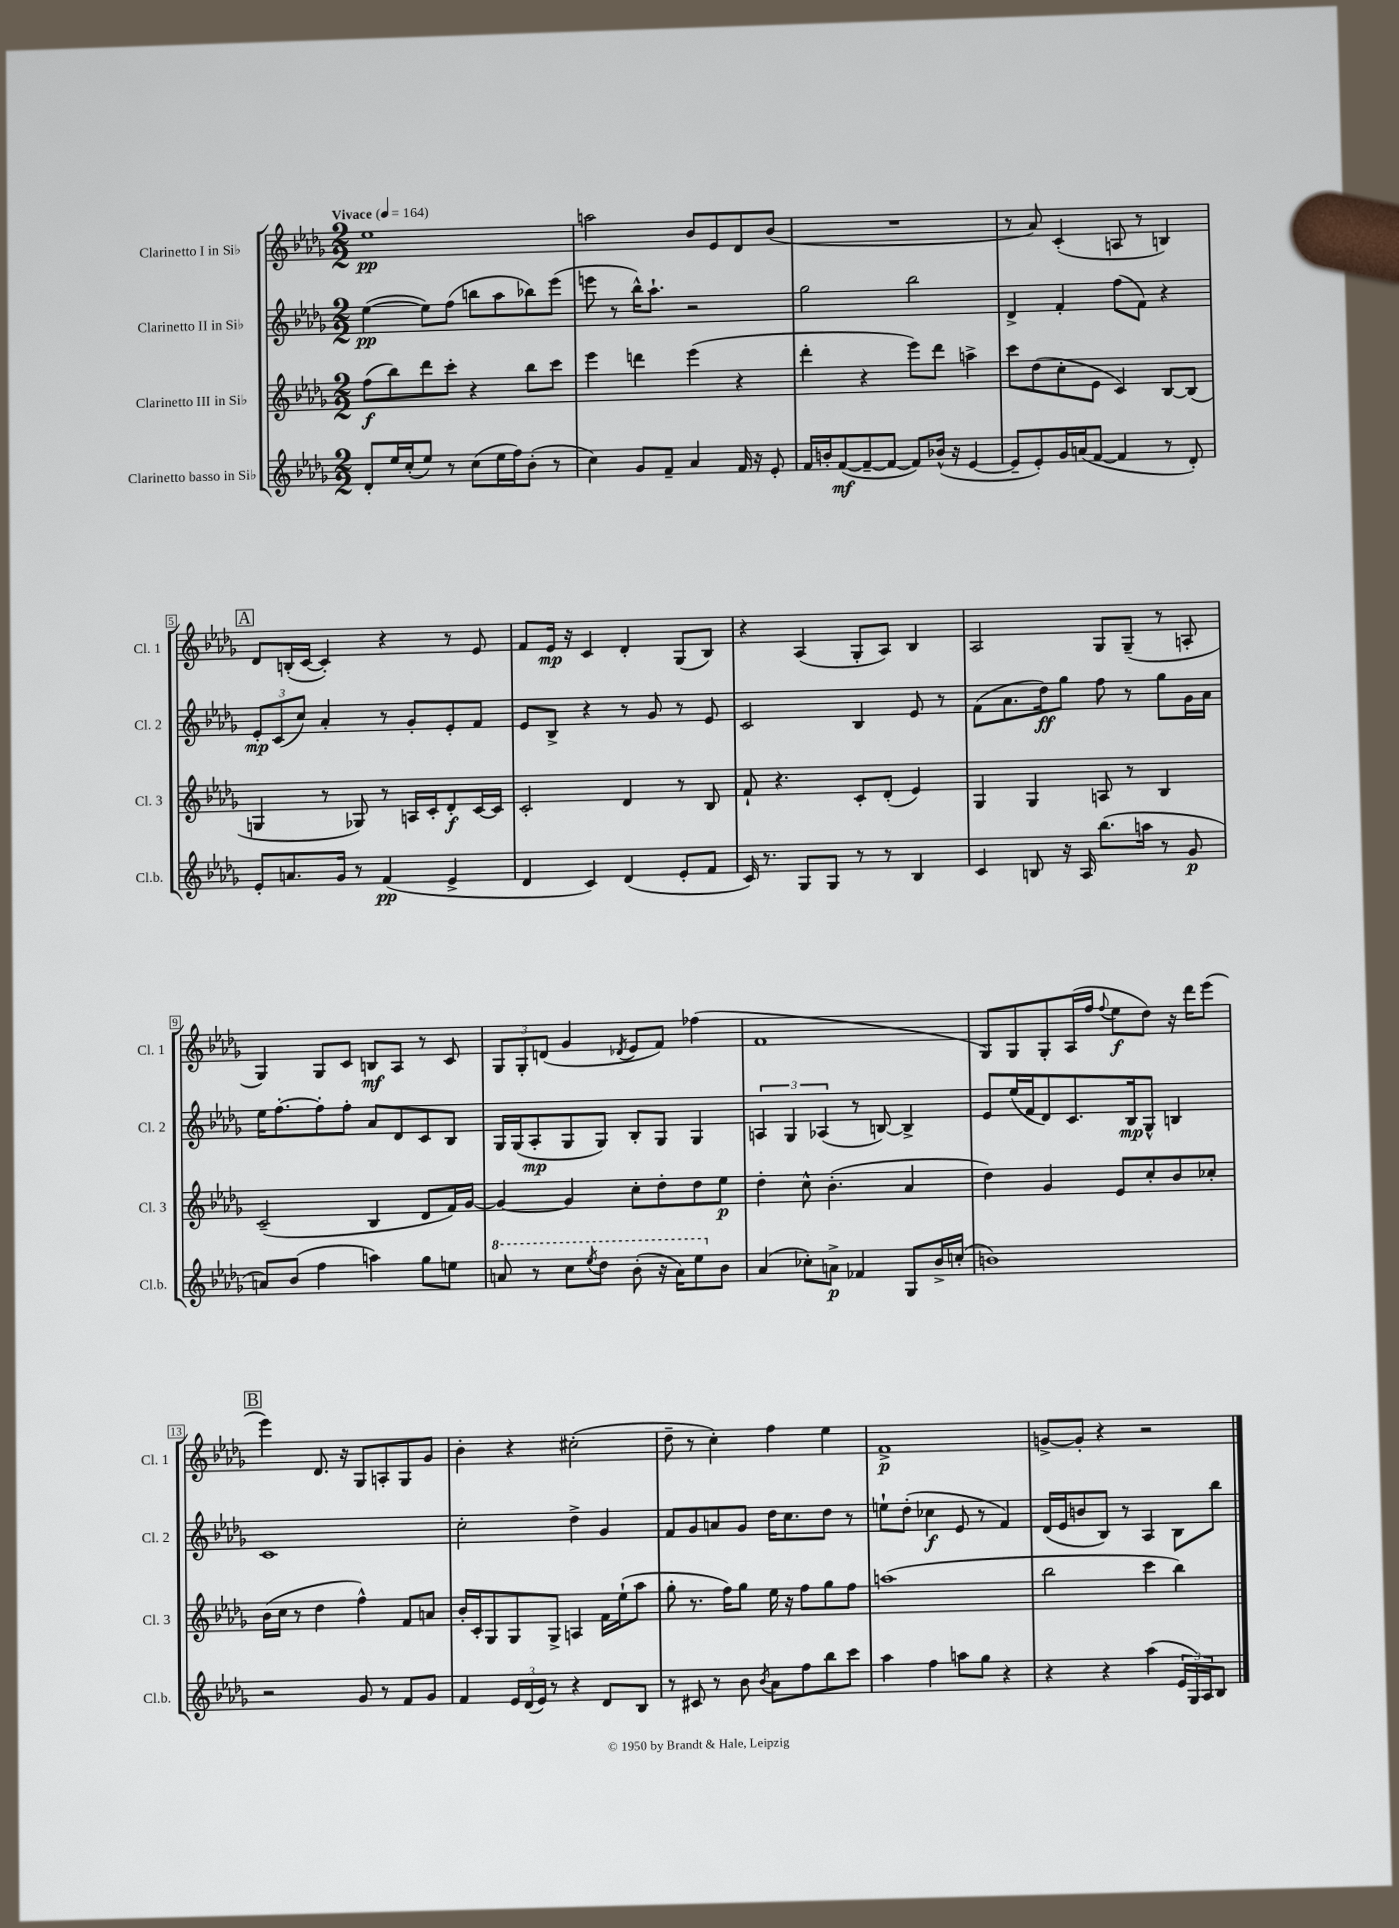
<<
\new StaffGroup <<
\new Staff = "s0" \with { instrumentName = "Clarinetto I in Sib" shortInstrumentName = "Cl. 1" } {
    \clef treble \key des \major \numericTimeSignature \time 2/2 \tempo "Vivace" 4 = 164
    ees''1\pp |
    a''2 bes'8 ees'8 des'8 bes'8( |
    R1 |
    r8 aes'8) c'4-.( a8 r8 b4) |
    \mark \markup { \box "A" } des'8 b16-.( c'16~ c'4-.) r4 r8 ees'8 |
    f'8 ees'16\mp r16 c'4 des'4-. ges8( bes8) |
    r4 aes4( ges8-. aes8) bes4 |
    aes2 ges8 ges8--( r8 a8-. |
    ges4) ges8 c'8 b8\mf aes8 r8 c'8 |
    \tuplet 3/2 { ges8 ges8-. d'8( } ges'4 \acciaccatura { des'8 } ees'8 f'8) fes''4( |
    f'1 |
    ges8) ges8 ges8-. aes16( f''16 \appoggiatura { f''8 } ees''8\f des''8) r16 des'''16 ees'''8( |
    \mark \markup { \box "B" } ees'''4) des'8. r16 ges8 a8-. ges8 ges'8 |
    bes'4-. r4 cis''2-.( |
    des''8-- r8 c''4-.) f''4 ees''4 |
    f'1->\p |
    g'8~-> g'8-. r4 r2 \bar "|." |
}
\new Staff = "s1" \with { instrumentName = "Clarinetto II in Sib" shortInstrumentName = "Cl. 2" } {
    \clef treble \key des \major \numericTimeSignature \time 2/2
    ees''4~\pp( ees''8) f''8( b''8 aes''8 bes''8) ees'''8( |
    e'''8 r8 bes''16-^) aes''8.-! r2 |
    ges''2 bes''2 |
    des'4-> f'4-. f''8( f'8) r4 |
    \mark \markup { \box "A" } \tuplet 3/2 { ees'8-.\mp c'8( c''8) } aes'4-. r8 ges'8-. ees'8-. f'8 |
    ees'8 bes8-> r4 r8 ges'8 r8 ees'8 |
    c'2 bes4 ees'8 r8 |
    f'8( aes'8. des''16\ff) ges''8 f''8 r8 ges''8 ges'16 aes'16 |
    ees''16 f''8.~-. f''8-. f''8-. aes'8 des'8 c'8 bes8 |
    ges16 ges16( aes8-.\mp ges8 ges8) bes8-. ges8 ges4 |
    \tuplet 3/2 { a4 ges4 aes4( } r8 b8~) b4-> |
    ees'8 ees''16( f'16 des'8) c'8. bes16\mp ges8-^ b4 |
    \mark \markup { \box "B" } c'1 |
    c''2-. des''4-> ges'4 |
    f'8 ges'8 a'8 ges'8 des''16 c''8. des''8 r8 |
    e''8-! des''8-.( ces''4\f ees'8 r8 f'4) |
    des'16( ees'16 b'8 bes8) r8 aes4 bes8 bes''8 \bar "|." |
}
\new Staff = "s2" \with { instrumentName = "Clarinetto III in Sib" shortInstrumentName = "Cl. 3" } {
    \clef treble \key des \major \numericTimeSignature \time 2/2
    f''8\f( bes''8) des'''8 c'''8-. r4 bes''8 c'''8 |
    ees'''4 d'''4 ees'''4( r4 |
    des'''4-. r4 ees'''8) des'''8 a''4-> |
    c'''8 des''8( c''8-. ees'8 c'4) bes8~ bes8( |
    \mark \markup { \box "A" } g4 r8 ges8) r8 a16 c'16-. des'8-.\f c'16~ c'16 |
    c'2-. des'4 r8 bes8 |
    f'8-! r4. c'8-. des'8-.( ees'4) |
    ges4 ges4 a8 r8 bes4 |
    c'2--( bes4 des'8 f'16) ges'16~ |
    ges'4~ ges'4 c''8-. des''8-. des''8 ees''8\p |
    des''4-. c''8-^ bes'4.-.( aes'4 |
    des''4) ges'4 ees'8 c''8-. bes'8 ces''8-. |
    \mark \markup { \box "B" } bes'16( c''16 r8 des''4 f''4-^) f'8 a'8 |
    bes'16-. c'16-. ges8 ges8 ges8-> a4 f'16 ees''16-!( aes''8 |
    ges''8-. r8. f''16) ges''8 ees''16 r16 f''8 ges''8 f''8 |
    a''1( |
    bes''2 c'''4 bes''4) \bar "|." |
}
\new Staff = "s3" \with { instrumentName = "Clarinetto basso in Sib" shortInstrumentName = "Cl.b." } {
    \clef treble \key des \major \numericTimeSignature \time 2/2
    des'8-. ees''16 c''16-.( ees''8) r8 c''8( ees''16 f''16) bes'8-.( r8 |
    c''4) ges'8 f'8-- aes'4 f'16 r16 ees'8-. |
    f'16 b'16-. f'8~\mf( f'8~-- f'8~ f'8) bes'16-^( r16 ees'4~ |
    ees'8-- ees'8-.) ges'16 a'16( f'8~ f'4 r8 des'8-.) |
    \mark \markup { \box "A" } ees'8-. a'8. ges'16 r8 f'4\pp( ees'4-> |
    des'4 c'4) des'4( ees'8-. f'8 |
    c'16) r8. ges8 ges8 r8 r8 bes4 |
    c'4 b8 r16 aes16 bes''8.( a''16 r8 ges'8\p |
    a'8) bes'8( f''4 a''4) ges''8 e''8 |
    \ottava #1 a''8 r8 c'''8 \acciaccatura { ees'''8 } des'''8 bes''8-.( r16 a''16) ees'''8 \ottava #0 bes'8 |
    aes'4( ces''8-.) a'8->\p fes'4 ges8 bes'16-> c''16-.( |
    b'1) |
    \mark \markup { \box "B" } r2 ges'8 r8 f'8 ges'8 |
    f'4 \tuplet 3/2 { ees'16 des'16( ees'16) } r8 r4 des'8 bes8 |
    r8 cis'8 r8 bes'8 \acciaccatura { bes'8 } aes'8 f''8 bes''8 c'''8 |
    aes''4 f''4 a''8 ges''8 r4 |
    r4 r4 aes''4( \tuplet 3/2 { ees'16 ges16) aes16 } bes8 \bar "|." |
}
>>
>>
\layout { \context { \Score \override BarNumber.stencil = #(make-stencil-boxer 0.1 0.3 ly:text-interface::print) } }
